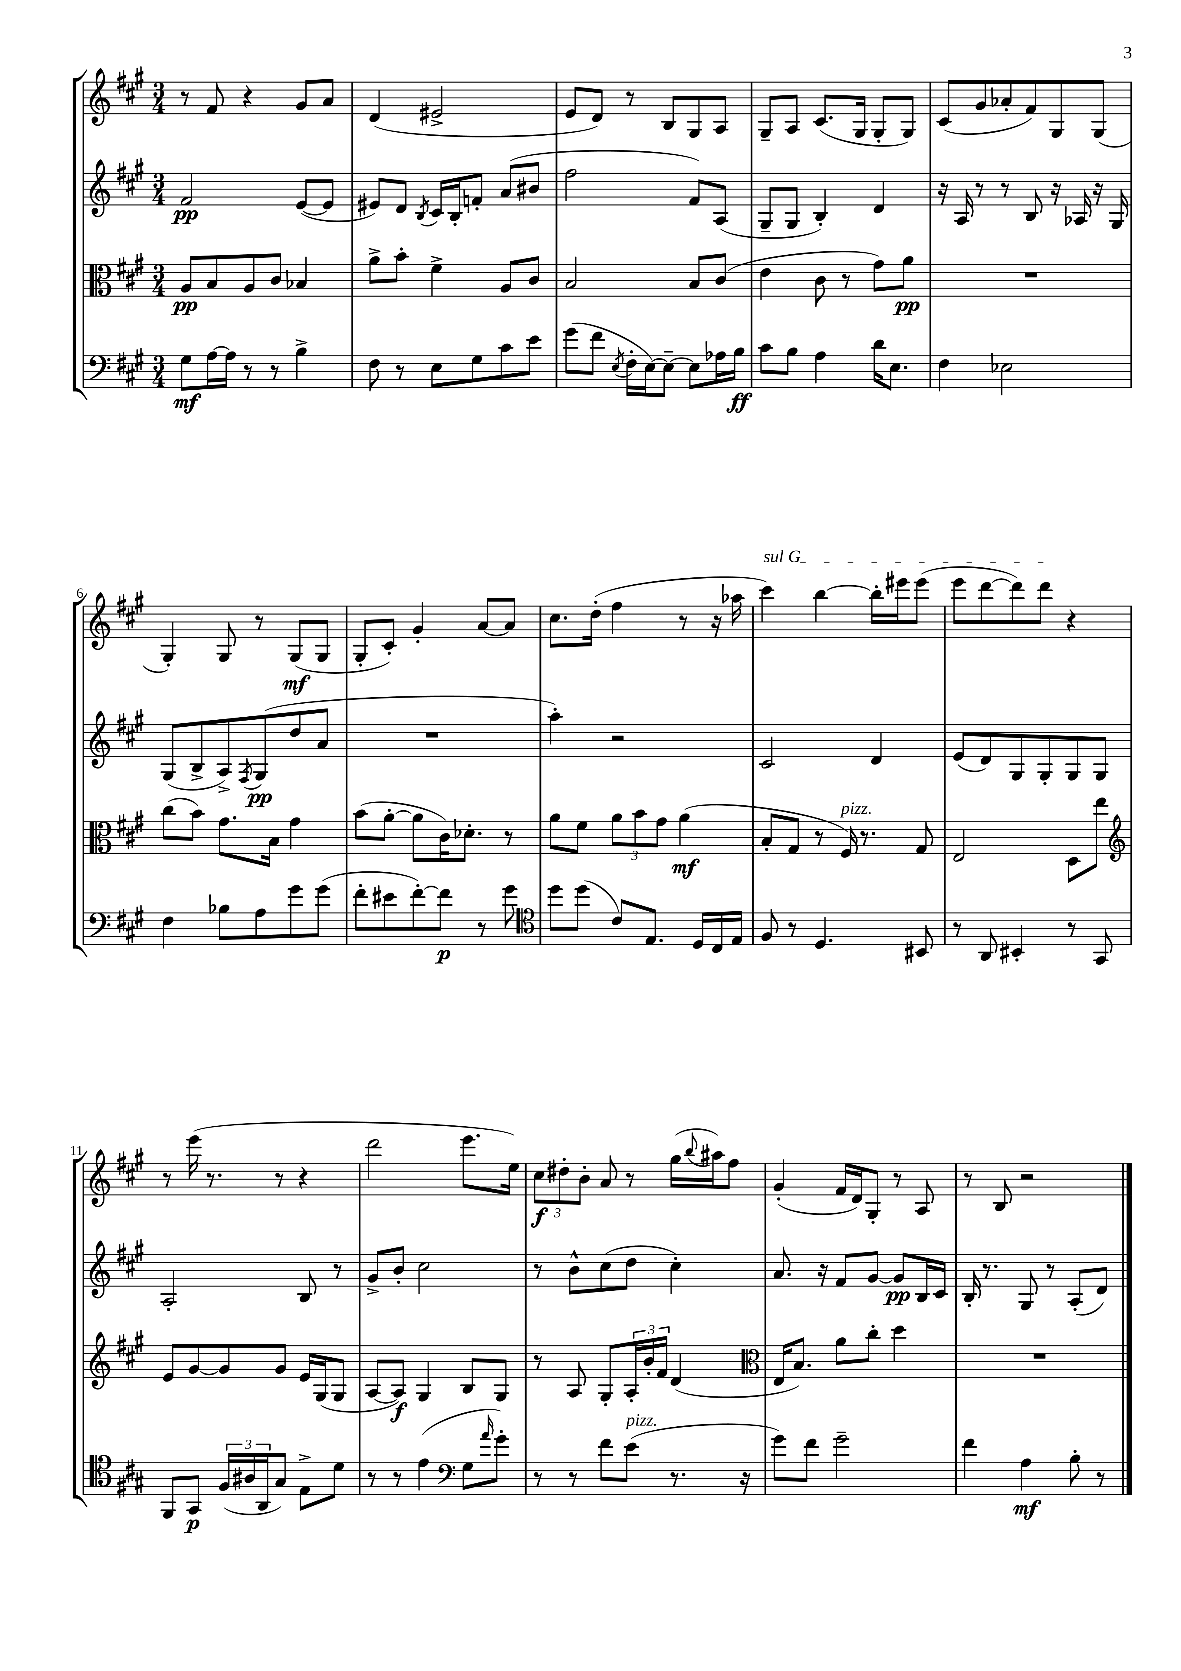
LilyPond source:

<<
\new StaffGroup <<
\new Staff = "s0" {
    \clef treble \key a \major \numericTimeSignature \time 3/4
    r8 fis'8 r4 gis'8 a'8 |
    d'4( eis'2-> |
    e'8 d'8) r8 b8 gis8 a8 |
    gis8-- a8 cis'8.( gis16 gis8-. gis8) |
    cis'8( gis'8 aes'8-. fis'8) gis8 gis8( |
    gis4-.) gis8 r8 gis8\mf( gis8 |
    gis8-. cis'8-.) gis'4-. a'8~ a'8 |
    cis''8. d''16-.( fis''4 r8 r16 aes''16 |
    \once \override TextSpanner.bound-details.left.text = \markup { \italic "sul G" } cis'''4\startTextSpan) b''4~ b''16-. eis'''16 eis'''8( |
    e'''8 d'''8~ d'''8) d'''8\stopTextSpan r4 |
    r8 e'''16( r8. r8 r4 |
    d'''2 e'''8. e''16) |
    \tuplet 3/2 { cis''8\f dis''8-. b'8-. } a'8 r8 gis''16( \appoggiatura { b''8 } ais''16) fis''8 |
    gis'4-.( fis'16 d'16) gis8-. r8 a8 |
    r8 b8 r2 \bar "|." |
}
\new Staff = "s1" {
    \clef treble \key a \major \numericTimeSignature \time 3/4
    fis'2\pp e'8~( e'8 |
    eis'8) d'8 \acciaccatura { b8 } cis'16 b16-. f'8-. a'8( bis'8 |
    fis''2 fis'8) a8( |
    gis8-- gis8 b4-.) d'4 |
    r16 a16 r8 r8 b8 r16 aes16 r16 gis16 |
    gis8( b8-> a8->) \acciaccatura { fis8 } gis8\pp( d''8 a'8 |
    R2. |
    a''4-.) r2 |
    cis'2 d'4 |
    e'8( d'8) gis8 gis8-. gis8 gis8 |
    a2-. b8 r8 |
    gis'8-> b'8-. cis''2 |
    r8 b'8-^ cis''8( d''8 cis''4-.) |
    a'8. r16 fis'8 gis'8~ gis'8\pp b16 cis'16 |
    b16-. r8. gis8 r8 a8-.( d'8) \bar "|." |
}
\new Staff = "s2" {
    \clef alto \key a \major \numericTimeSignature \time 3/4
    a8\pp b8 a8 cis'8 bes4 |
    a'8-> b'8-. fis'4-> a8 cis'8 |
    b2 b8 cis'8( |
    e'4 cis'8 r8 gis'8) a'8\pp |
    R2. |
    cis''8( b'8) gis'8. b16 gis'4 |
    b'8( a'8~-. a'8 cis'16) des'8.-. r8 |
    a'8 fis'8 \tuplet 3/2 { a'8 b'8 gis'8 } a'4\mf( |
    b8-. gis8 r8 fis16^\markup { \italic "pizz." }) r8. gis8 |
    e2 d8 e''8 |
    \clef treble e'8 gis'8~ gis'8 gis'8 e'16 gis16( gis8 |
    a8~ a8\f) gis4 b8 gis8 |
    r8 a8 gis8-. \tuplet 3/2 { a16-. b'16-. fis'16 } d'4( |
    \clef alto e16 b8.) a'8 cis''8-. d''4 |
    R2. \bar "|." |
}
\new Staff = "s3" {
    \clef bass \key a \major \numericTimeSignature \time 3/4
    gis8\mf a16~ a16 r8 r8 b4-> |
    fis8 r8 e8 gis8 cis'8 e'8 |
    gis'8( fis'8 \acciaccatura { e8 } fis16-. e16~) e8~-- e8 aes16 b16\ff |
    cis'8 b8 a4 d'16 e8. |
    fis4 ees2 |
    fis4 bes8 a8 gis'8 gis'8( |
    fis'8-. eis'8 fis'8~-.) fis'8\p r8 gis'8 |
    \clef tenor d''8 d''8( cis'8) e8. d16 cis16 e16 |
    fis8 r8 d4. bis,8 |
    r8 a,8 bis,4-. r8 gis,8 |
    fis,8 gis,8\p \tuplet 3/2 { fis16( ais16 a,16 } gis8) e8-> d'8 |
    r8 r8 e'4( \clef bass gis8 \grace { a'16 } gis'8-.) |
    r8 r8 fis'8 e'8^\markup { \italic "pizz." }( r8. r16 |
    gis'8) fis'8 gis'2-- |
    fis'4 a4\mf b8-. r8 \bar "|." |
}
>>
>>
